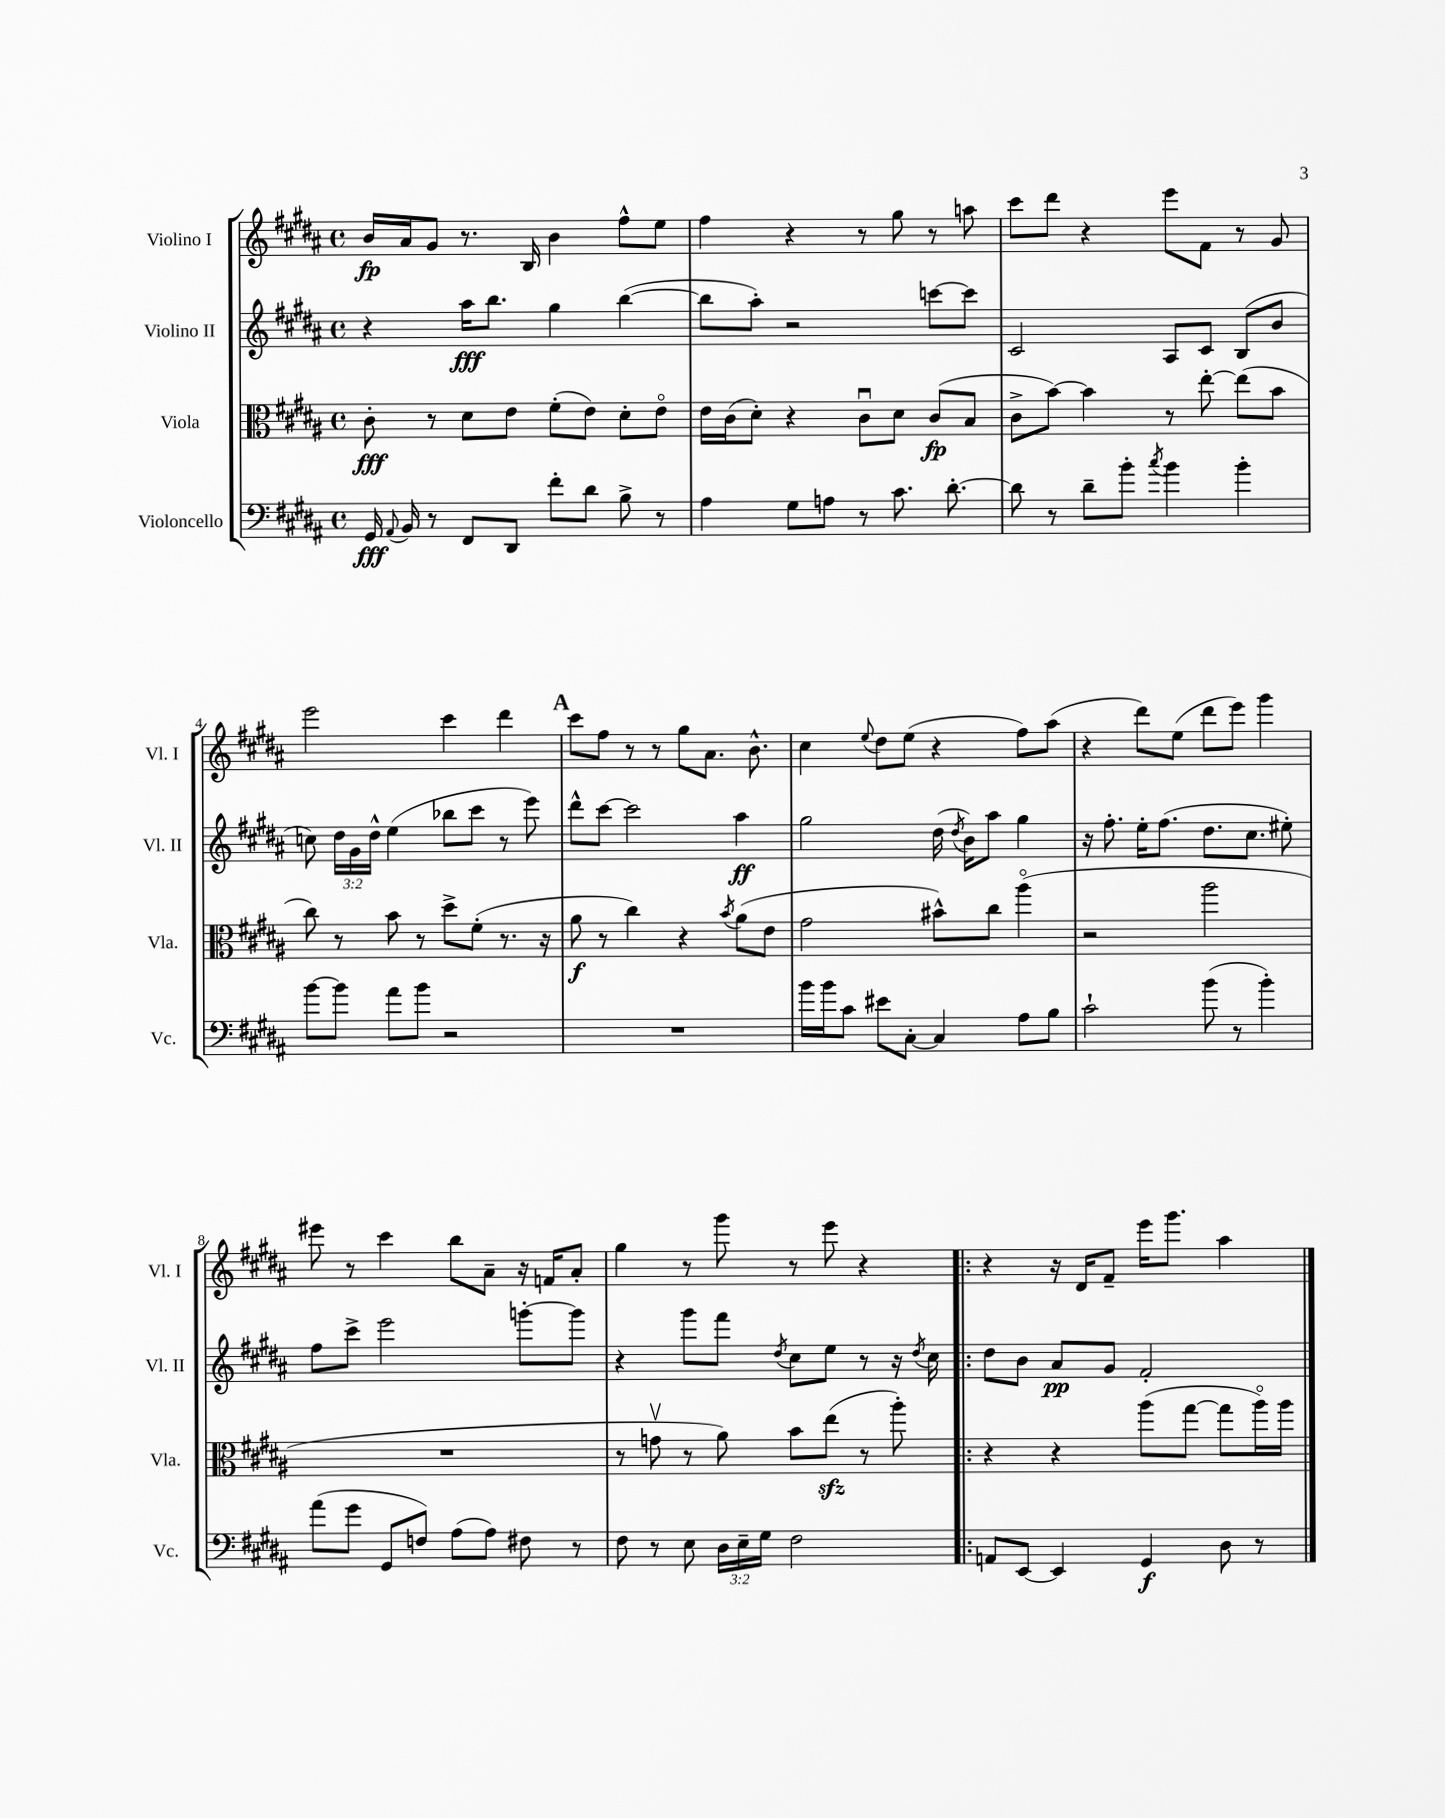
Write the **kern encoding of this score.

**kern	**dynam	**kern	**dynam	**kern	**dynam	**kern	**dynam
*part4	*part4	*part3	*part3	*part2	*part2	*part1	*part1
*staff4	*staff4	*staff3	*staff3	*staff2	*staff2	*staff1	*staff1
*I"Violoncello	*	*I"Viola	*	*I"Violino II	*	*I"Violino I	*
*I'Vc.	*	*I'Vla.	*	*I'Vl. II	*	*I'Vl. I	*
*clefF4	*	*clefC3	*	*clefG2	*	*clefG2	*
*k[f#c#g#d#a#]	*	*k[f#c#g#d#a#]	*	*k[f#c#g#d#a#]	*	*k[f#c#g#d#a#]	*
*M4/4	*	*M4/4	*	*M4/4	*	*M4/4	*
*met(c)	*	*met(c)	*	*met(c)	*	*met(c)	*
=1	=1	=1	=1	=1	=1	=1	=1
16GG#/	fff	8c#'\	fff	4r	.	16b/LL	fp
8qqAA#/	.	.	.	.	.	.	.
16BB/	.	.	.	.	.	16a#/J	.
8r	.	8r	.	.	.	8g#/J	.
8FF#/L	.	8d#\L	.	16aa#\KL	fff	8.r	.
.	.	.	.	8.bb\J	.	.	.
8DD#/J	.	8e\J	.	.	.	.	.
.	.	.	.	.	.	16B/	.
8f#'\L	.	(8f#'\L	.	4gg#\	.	4b\	.
8d#\J	.	8e\J)	.	.	.	.	.
8B^\	.	8d#'\L	.	([4bb\	.	8ff#^^\L	.
8r	.	8e\J	.	.	.	8ee\J	.
=2	=2	=2	=2	=2	=2	=2	=2
4A#\	.	16e\LL	.	8bb\L]	.	4ff#\	.
.	.	(16c#\J	.	.	.	.	.
.	.	8d#'\J)	.	8aa#'\J)	.	.	.
8G#\L	.	4r	.	2r	.	4r	.
8An\J	.	.	.	.	.	.	.
8r	.	8c#u\L	.	.	.	8r	.
8.c#\	.	8d#\J	.	.	.	8gg#\	.
.	.	(8c#/L	fp	[8cccn\L	.	8r	.
[8.d#'\	.	.	.	.	.	.	.
.	.	8B/J	.	8ccc\J]	.	8aan\	.
=3	=3	=3	=3	=3	=3	=3	=3
8d#\]	.	8c#^\L	.	2c#/	.	8ccc#\L	.
8r	.	[8b\J)	.	.	.	8ddd#\J	.
8d#~\L	.	4b\]	.	.	.	4r	.
8b'\J	.	.	.	.	.	.	.
8qcc#/	.	.	.	.	.	.	.
4b\	.	8r	.	8A#/L	.	8eee\L	.
.	.	[8ee'\	.	8c#/J	.	8f#\J	.
4b'\	.	(8ee\L]	.	(8B/L	.	8r	.
.	.	8b\J	.	8b/J	.	8g#/	.
!!LO:LB:g=z
=4	=4	=4	=4	=4	=4	=4	=4
[8b\L	.	8cc#\)	.	8ccn\)	.	2eee\	.
8b\J]	.	8r	.	24dd#\LL	.	.	.
.	.	.	.	24g#\	.	.	.
.	.	.	.	24dd#^^\JJ	.	.	.
8a#\L	.	8b\	.	(4ee\	.	.	.
8b\J	.	8r	.	.	.	.	.
2r	.	8dd#^\L	.	8bb-X\L	.	4ccc#\	.
.	.	(8f#'\J	.	8ccc#\J	.	.	.
.	.	8.r	.	8r	.	4ddd#\	.
.	.	.	.	8eee\)	.	.	.
.	.	16r	.	.	.	.	.
!!LO:REH:place=s1:t=A
=5	=5	=5	=5	=5	=5	=5	=5
1r	.	8a#\	f	8ddd#^^\L	.	8ccc#\L	.
.	.	8r	.	[8ccc#\J	.	8ff#\J	.
.	.	4cc#\)	.	2ccc#\]	.	8r	.
.	.	.	.	.	.	8r	.
.	.	4r	.	.	.	8gg#\L	.
.	.	.	.	.	.	8.a#\J	.
.	.	8qb/	.	.	.	.	.
.	.	(8a#\L	.	4aa#\	ff	.	.
.	.	.	.	.	.	8.b^^\	.
.	.	8e\J	.	.	.	.	.
=6	=6	=6	=6	=6	=6	=6	=6
16b\LL	.	2g#\	.	2gg#\	.	4cc#\	.
16b\J	.	.	.	.	.	.	.
8c#\J	.	.	.	.	.	.	.
.	.	.	.	.	.	8qqee/	.
8e#X\L	.	.	.	.	.	8dd#\L	.
[8C#'\J	.	.	.	.	.	(8ee\J	.
4C#/]	.	8b#X^^\L)	.	(16dd#\	.	4r	.
.	.	.	.	8qdd#/	.	.	.
.	.	.	.	16b\KL)	.	.	.
.	.	8cc#\J	.	8aa#\J	.	.	.
8A#\L	.	(4aa#\	.	4gg#\	.	8ff#\L)	.
8B\J	.	.	.	.	.	(8aa#\J	.
=7	=7	=7	=7	=7	=7	=7	=7
2c#`\	.	2r	.	16r	.	4r	.
.	.	.	.	8.ff#'\	.	.	.
.	.	.	.	16ee'\KL	.	8ddd#\L)	.
.	.	.	.	(8.ff#\J	.	.	.
.	.	.	.	.	.	(8ee\J	.
(8b\	.	2aa#\	.	8.dd#\L	.	8ddd#\L	.
8r	.	.	.	.	.	8eee\J)	.
.	.	.	.	8.cc#\J	.	.	.
4b'\)	.	.	.	.	.	4ggg#\	.
.	.	.	.	8ee#X'\)	.	.	.
!!LO:LB:g=z
=8	=8	=8	=8	=8	=8	=8	=8
(8a#\L	.	1r	.	8ff#\L	.	8eee#X\	.
8g#\J	.	.	.	8ccc#^\J	.	8r	.
8GG#/L	.	.	.	2eee\	.	4ccc#\	.
8Fn/J)	.	.	.	.	.	.	.
(8A#\L	.	.	.	.	.	8bb\L	.
8A#\J)	.	.	.	.	.	8a#~\J	.
8F#X\	.	.	.	[8gggn'\L	.	16r	.
.	.	.	.	.	.	16fn/KL	.
8r	.	.	.	8ggg\J]	.	8a#'/J	.
=9	=9	=9	=9	=9	=9	=9	=9
8F#\	.	8r	.	4r	.	4gg#\	.
8r	.	8gnv\	.	.	.	.	.
8E\	.	8r	.	8ggg#\L	.	8r	.
24D#\LL	.	8a#\)	.	8fff#\J	.	8ggg#\	.
24E~\	.	.	.	.	.	.	.
24G#\JJ	.	.	.	.	.	.	.
.	.	.	.	8qdd#/	.	.	.
2F#\	.	8b\L	.	8cc#\L	.	8r	.
.	.	(8eezz\J	.	8ee\J	.	8eee\	.
.	.	8r	.	8r	.	4r	.
.	.	8aa#'\)	.	16r	.	.	.
.	.	.	.	8qdd#/	.	.	.
.	.	.	.	16cc#\	.	.	.
=10!|:	=10!|:	=10!|:	=10!|:	=10!|:	=10!|:	=10!|:	=10!|:
8AAn/L	.	4r	.	8dd#\L	.	4r	.
[8EE/J	.	.	.	8b\J	.	.	.
4EE/]	.	4r	.	8a#/L	pp	16r	.
.	.	.	.	.	.	16d#/KL	.
.	.	.	.	8g#/J	.	8f#~/J	.
4GG#/	f	(8aa#\L	.	2f#'/	.	16eee\KL	.
.	.	.	.	.	.	8.ggg#\J	.
.	.	[8gg#\J	.	.	.	.	.
8D#\	.	8gg#\L]	.	.	.	4aa#\	.
8r	.	16aa#\L)	.	.	.	.	.
.	.	16aa#\JJ	.	.	.	.	.
==	==	==	==	==	==	==	==
*-	*-	*-	*-	*-	*-	*-	*-
